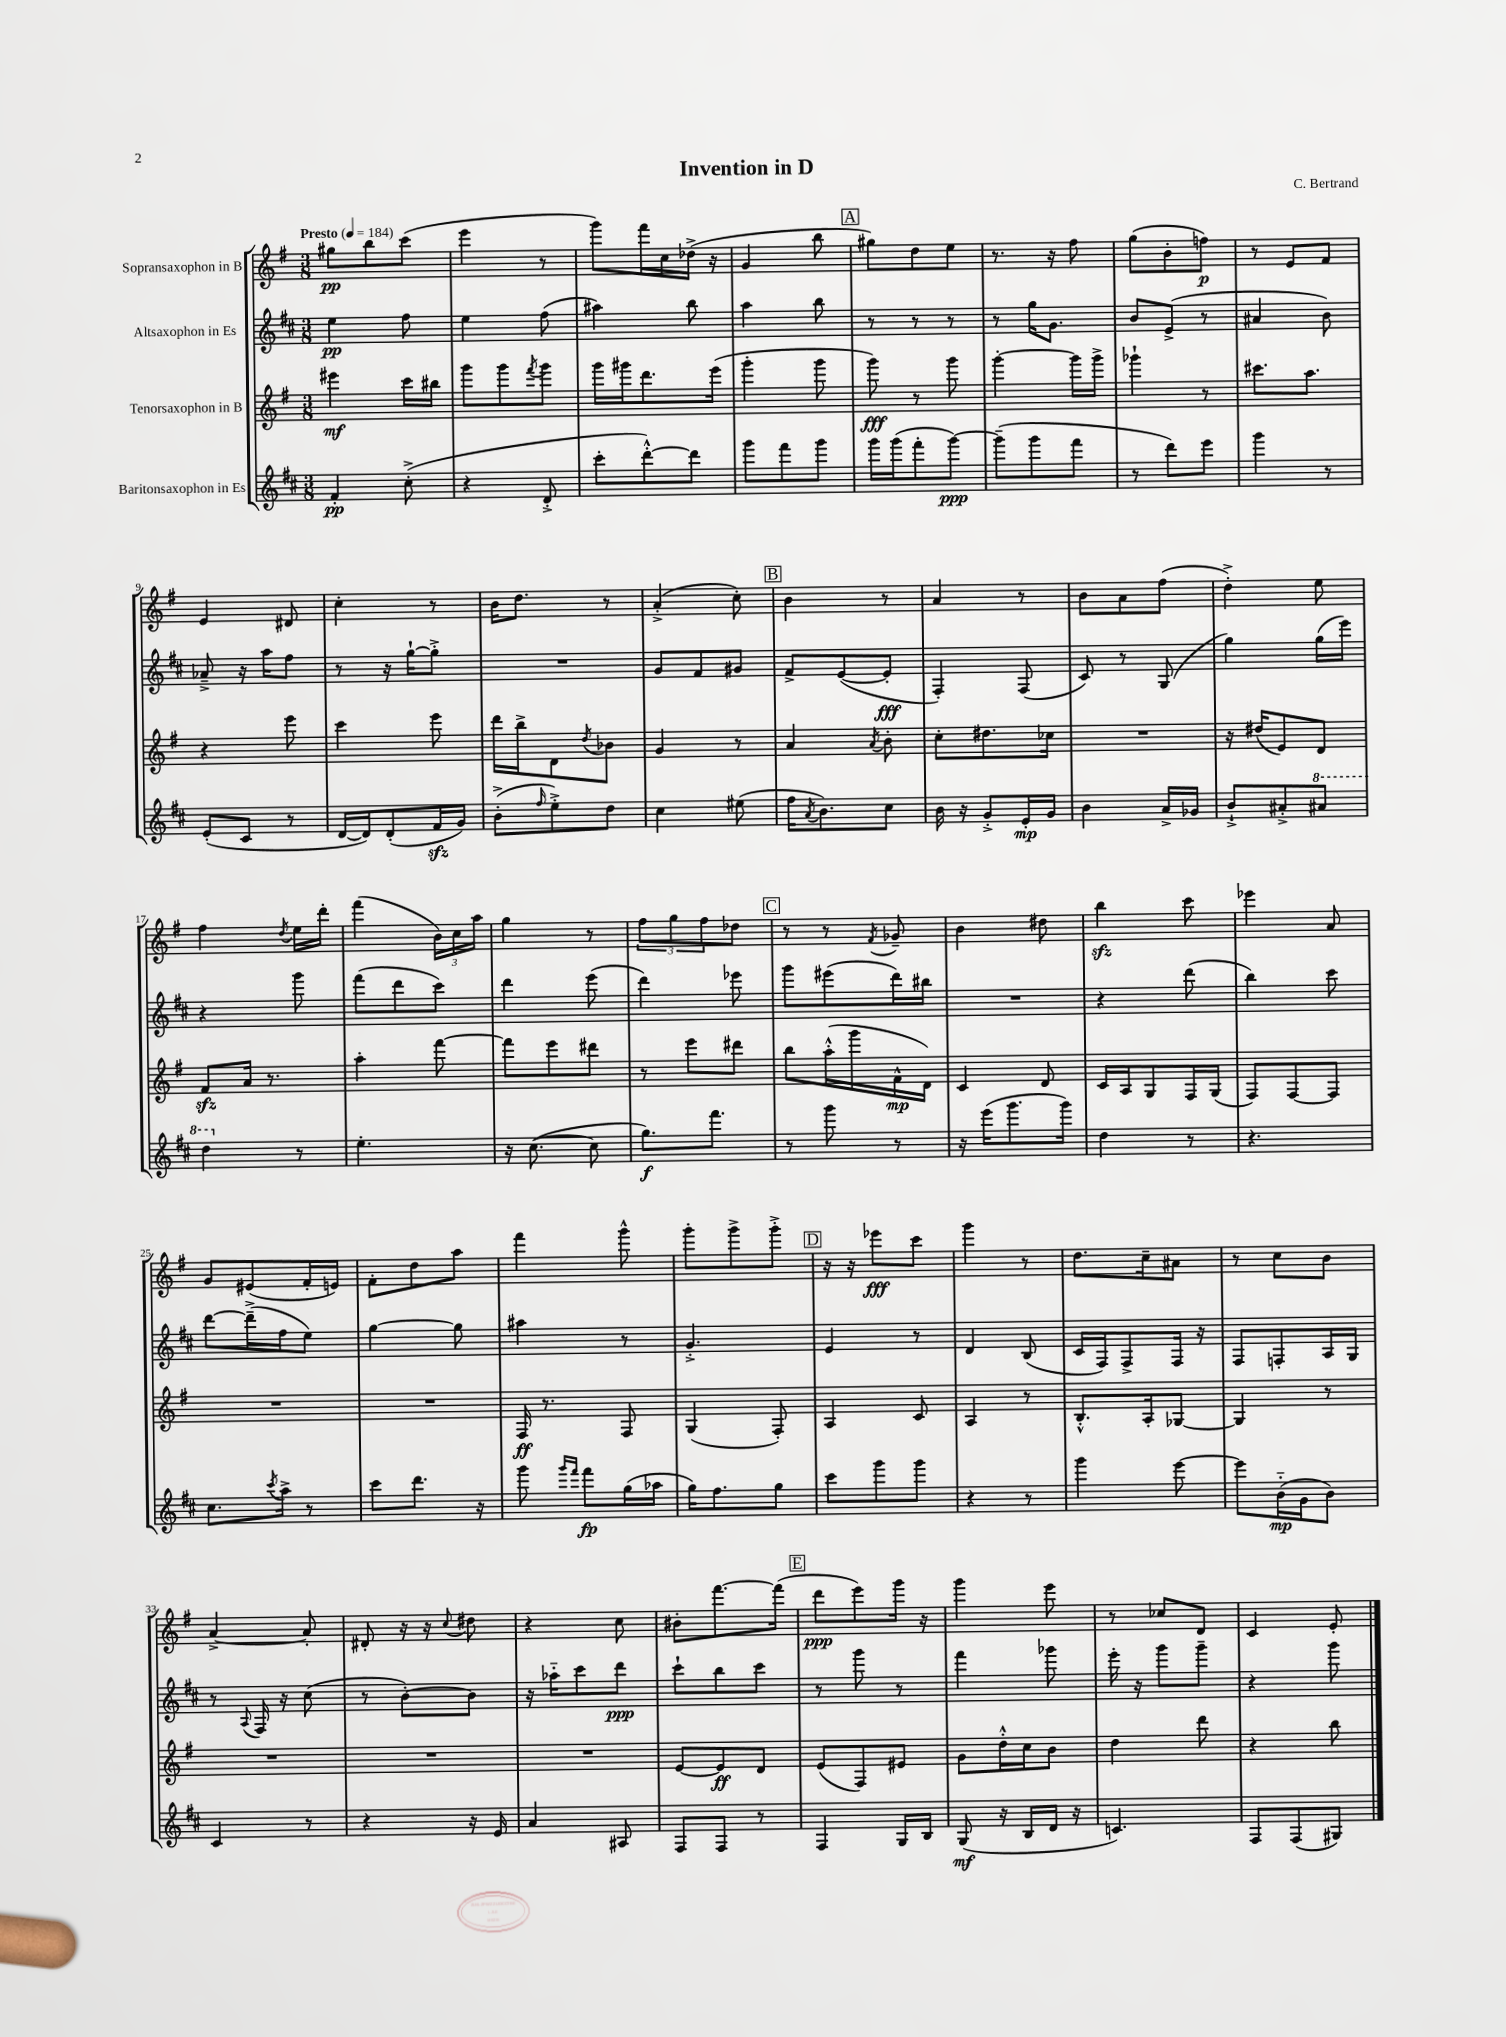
\header { title = "Invention in D" composer = "C. Bertrand" }
<<
\new StaffGroup <<
\new Staff = "s0" \with { instrumentName = "Sopransaxophon in B" } {
    \clef treble \key g \major \numericTimeSignature \time 3/8 \tempo "Presto" 4 = 184
    gis''8\pp b''8 c'''8( |
    e'''4 r8 |
    g'''8) fis'''16 c''16 des''16->( r16 |
    g'4 b''8 |
    \mark \markup { \box "A" } gis''8) d''8 e''8 |
    r8. r16 fis''8 |
    g''8( b'8-. f''8\p) |
    r8 e'8 fis'8 |
    e'4 dis'8 |
    c''4-. r8 |
    b'16 d''8. r8 |
    a'4-.->( c''8-.) |
    \mark \markup { \box "B" } b'4 r8 |
    a'4 r8 |
    b'8 a'8 fis''8( |
    d''4-.->) e''8 |
    fis''4 \acciaccatura { d''8 } e''16 d'''16-. |
    fis'''4( \tuplet 3/2 { b'16) c''16 a''16 } |
    g''4 r8 |
    \tuplet 3/2 { fis''8 g''8 fis''8 } des''8 |
    \mark \markup { \box "C" } r8 r8 \acciaccatura { fis'8 } ges'8-- |
    b'4 dis''8 |
    b''4\sfz c'''8 |
    ees'''4 a'8 |
    g'8 eis'8( fis'16-. e'16) |
    fis'8-. d''8 a''8 |
    fis'''4 g'''8-^ |
    g'''8-. g'''8-> g'''8-.-> |
    \mark \markup { \box "D" } r16 r16 ees'''8\fff c'''8 |
    g'''4 r8 |
    d''8. c''16-- ais'8 |
    r8 c''8 b'8 |
    a'4~-> a'8-. |
    dis'8-. r16 r16 \appoggiatura { c''8 } dis''8 |
    r4 c''8 |
    bis'8-. fis'''8.~ fis'''16( |
    \mark \markup { \box "E" } d'''8\ppp e'''8) g'''16 r16 |
    g'''4 e'''8 |
    r8 ces''8 d'8 |
    c'4 e'8-. \bar "|." |
}
\new Staff = "s1" \with { instrumentName = "Altsaxophon in Es" } {
    \clef treble \key d \major \numericTimeSignature \time 3/8
    e''4\pp fis''8 |
    e''4 fis''8( |
    ais''4) b''8 |
    a''4 b''8 |
    \mark \markup { \box "A" } r8 r8 r8 |
    r8 g''16 g'8. |
    b'8 e'8->( r8 |
    ais'4 b'8) |
    aes'8---> r16 a''16 fis''8 |
    r8 r16 g''16~-! g''8-.-> |
    R4. |
    g'8 fis'8 gis'8 |
    \mark \markup { \box "B" } fis'8-> e'8~( e'8-.\fff |
    fis4-.) fis8( |
    cis'8) r8 g8( |
    g''4) g''16( e'''16) |
    r4 g'''8 |
    fis'''8( d'''8 cis'''8) |
    d'''4 e'''8( |
    d'''4) ees'''8 |
    \mark \markup { \box "C" } g'''8 eis'''8( d'''16) bis''16 |
    R4. |
    r4 d'''8( |
    b''4) cis'''8 |
    d'''8~ d'''16--->( fis''16 e''8) |
    g''4~ g''8 |
    ais''4 r8 |
    g'4.-.-> |
    \mark \markup { \box "D" } e'4 r8 |
    d'4 b8( |
    cis'16 fis16) fis8-> fis16 r16 |
    fis8 f8-. a16 g16 |
    r8 \appoggiatura { a8 } fis16 r16 cis''8( |
    r8 b'8~-.) b'8 |
    r16 aes''16-_ cis'''8 d'''8\ppp |
    cis'''8-! b''8 cis'''8 |
    \mark \markup { \box "E" } r8 g'''8 r8 |
    fis'''4 ges'''8 |
    e'''16-. r16 g'''8 g'''8-- |
    r4 g'''8 \bar "|." |
}
\new Staff = "s2" \with { instrumentName = "Tenorsaxophon in B" } {
    \clef treble \key g \major \numericTimeSignature \time 3/8
    eis'''4\mf c'''16 bis''16 |
    g'''8 g'''8 \acciaccatura { fis'''8 } g'''8 |
    g'''16 gis'''16 d'''8. e'''16( |
    g'''4-. g'''8 |
    \mark \markup { \box "A" } g'''8\fff) r8 g'''8 |
    g'''4~-. g'''16 g'''16-> |
    ges'''4-! r8 |
    cis'''8. a''8. |
    r4 e'''8 |
    c'''4 e'''8 |
    d'''16 b''16-> d'8 \acciaccatura { d''8 } bes'8 |
    g'4 r8 |
    \mark \markup { \box "B" } a'4 \acciaccatura { a'8 } b'8-. |
    c''8-. dis''8. ces''16 |
    R4. |
    r16 dis''16( e'8) d'8 |
    fis'8\sfz a'16 r8. |
    a''4-. fis'''8~ |
    fis'''8 e'''8 dis'''8 |
    r8 e'''8 dis'''8 |
    \mark \markup { \box "C" } b''8 a''16-.-^( g'''16 fis'16-^\mp d'16) |
    c'4 d'8 |
    c'16 a16 g8 fis16 g16( |
    fis8) fis8~ fis8 |
    R4. |
    R4. |
    fis16\ff r8. fis8 |
    g4( fis8-.) |
    \mark \markup { \box "D" } a4 c'8 |
    a4 r8 |
    b8.-.-^ a16-. ges8~ |
    ges4 r8 |
    R4. |
    R4. |
    R4. |
    e'8~ e'8\ff d'8 |
    \mark \markup { \box "E" } e'8( fis8) eis'8 |
    g'8 d''16-.-^ c''16 b'8 |
    d''4 d'''8 |
    r4 b''8 \bar "|." |
}
\new Staff = "s3" \with { instrumentName = "Baritonsaxophon in Es" } {
    \clef treble \key d \major \numericTimeSignature \time 3/8
    fis'4-.\pp cis''8-.->( |
    r4 d'8-.-> |
    cis'''8-. d'''8~-.-^) d'''8 |
    g'''8 fis'''8 g'''8 |
    \mark \markup { \box "A" } g'''16 g'''16( fis'''8-. g'''8~\ppp) |
    g'''8--( g'''8 fis'''8 |
    r8 d'''8) e'''8 |
    g'''4 r8 |
    e'8-.( cis'8 r8 |
    d'16~ d'16) d'8-.( fis'16\sfz g'16) |
    b'8-.->( \grace { fis''16 } e''8-.->) d''8 |
    cis''4 eis''8( |
    \mark \markup { \box "B" } fis''16 \acciaccatura { a'8 } b'8.) cis''8 |
    b'16 r16 g'8-.-> e'16-.\mp g'16 |
    b'4 a'16-> ges'16 |
    b'8-!-> ais'8-.-> \ottava #1 ais''8 |
    d'''4 \ottava #0 r8 |
    e''4.-. |
    r16 cis''8.~( cis''8 |
    g''8.\f) fis'''8. |
    \mark \markup { \box "C" } r8 g'''8 r8 |
    r16 e'''16( g'''8. g'''16) |
    d''4 r8 |
    r4. |
    cis''8. \acciaccatura { cis'''8 } a''16-> r8 |
    cis'''8 d'''8. r16 |
    g'''8 \grace { g'''16 fis'''16 } fis'''8\fp g''16( aes''16 |
    g''16) fis''8. g''8 |
    \mark \markup { \box "D" } cis'''8 g'''8 g'''8 |
    r4 r8 |
    g'''4 e'''8~ |
    e'''8 b'16-_\mp( g'16 b'8) |
    cis'4 r8 |
    r4 r16 e'16 |
    a'4 ais8 |
    fis8 fis8 r8 |
    \mark \markup { \box "E" } fis4 g16 b16 |
    g8\mf( r16 b16 d'16 r16 |
    c'4.) |
    fis8 fis8( gis8) \bar "|." |
}
>>
>>
